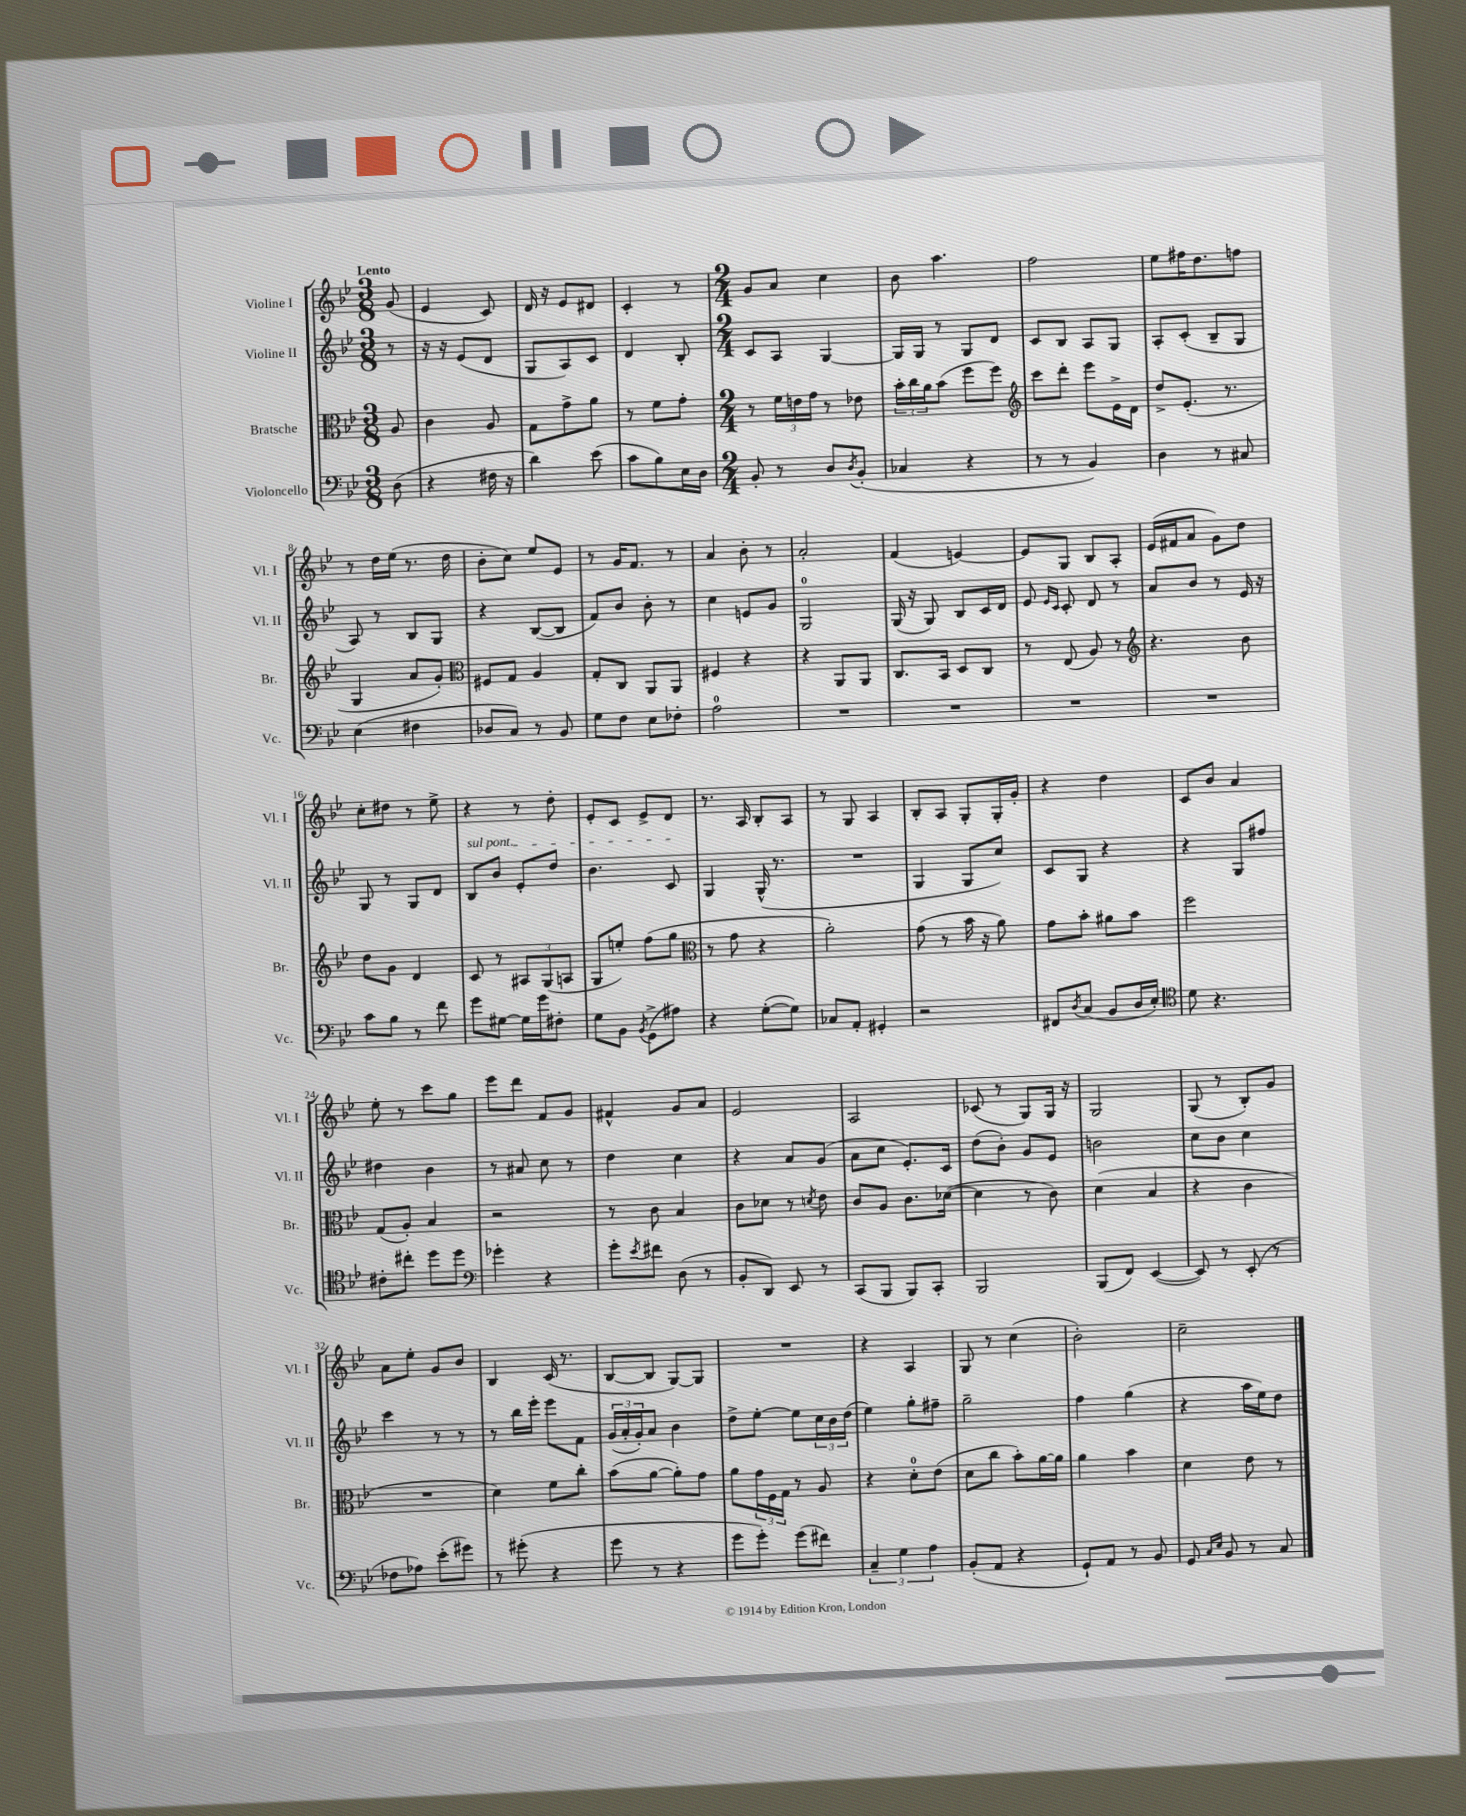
<<
\new StaffGroup <<
\new Staff = "s0" \with { instrumentName = "Violine I" shortInstrumentName = "Vl. I" } {
    \clef treble \key bes \major \numericTimeSignature \time 3/8 \partial 8 \tempo "Lento"
    g'8( |
    ees'4 c'8) |
    d'16 r16 ees'8 dis'8 |
    c'4-. r8 |
    \numericTimeSignature \time 2/4 g'8 a'8 c''4 |
    bes'8 a''4. |
    f''2 |
    ees''8 fis''16 d''8. f''8 |
    r8 d''16 ees''16( r8. d''16 |
    bes'8-. c''8) ees''8 ees'8 |
    r8 g'16 f'8. r8 |
    a'4 bes'8-. r8 |
    a'2-. |
    f'4( e'4~) |
    e'8 g8 bes8 a8-. |
    ees'16( fis'16 a'8 g'8) d''8 |
    c''8-. dis''8 r8 ees''8-> |
    r4 r8 d''8-. |
    ees'8-. c'8 ees'8-> d'8 |
    r8. a16 bes8-. a8 |
    r8 g8 a4 |
    bes8-. a8 g8-. g16-. g'16-. |
    r4 d''4 |
    c'8 bes'8 a'4 |
    ees''8-. r8 c'''8 g''8 |
    ees'''8 d'''8 f'8 g'8 |
    fis'4-^ g'8 a'8 |
    ees'2 |
    a2 |
    ces'8( r8 g8) g16 r16 |
    g2 |
    g8( r8 bes8-.) g'8 |
    a'8 ees''8-. g'8 bes'8 |
    bes4 c'16( r8. |
    bes8~ bes8 g8~) g8 |
    R2 |
    r4 a4 |
    g8 r8 c''4( |
    bes'2-.) |
    c''2-- \bar "|." |
}
\new Staff = "s1" \with { instrumentName = "Violine II" shortInstrumentName = "Vl. II" } {
    \clef treble \key bes \major \numericTimeSignature \time 3/8 \partial 8
    r8 |
    r16 r16 ees'8( d'8 |
    g8 a8) c'8 |
    d'4 bes8-. |
    \numericTimeSignature \time 2/4 c'8 a8 g4~ |
    g16 g16 r8 g8 d'8 |
    c'8 bes8 a8 g8 |
    a8-. c'8-.( bes8-- g8 |
    a8) r8 bes8 g8 |
    r4 bes8~( bes8 |
    f'8) bes'8 bes'8-. r8 |
    c''4 e'8 g'8 |
    g2-0 |
    g16( r16 g8) bes8 c'16 d'16 |
    ees'8 \grace { ees'16 c'16 } c'8-. d'8 r8 |
    a'8 bes'8 r8 ees'16 r16 |
    g8 r8 g8 d'8 |
    \once \override TextSpanner.bound-details.left.text = \markup { \italic "sul pont." } bes8\startTextSpan bes'8 ees'8-. d''8 |
    bes'4. c'8\stopTextSpan |
    g4 g16-^( r8. |
    R2 |
    g4 g8 c''8) |
    c'8 g8 r4 |
    r4 g8 fis''8 |
    dis''4 bes'4 |
    r8 ais'8 c''8 r8 |
    d''4 c''4 |
    r4 a'8 g'8( |
    a'8 c''8 ees'8.-.) c'16 |
    d''8( bes'8-.) g'8 ees'8 |
    b'2 |
    c''8 bes'8 c''4 |
    c'''4 r8 r8 |
    r8 bes''16 ees'''16-. ees'''8 f'8 |
    \tuplet 3/2 { g'16( a'16-. g'16-.) } a'8 bes'4 |
    d''8-> ees''8~-. ees''8 \tuplet 3/2 { c''16 bes'16 d''16( } |
    ees''4) g''8-. fis''8-- |
    g''2-- |
    f''4 g''4( |
    r4 a''16 ees''16) d''8 \bar "|." |
}
\new Staff = "s2" \with { instrumentName = "Bratsche" shortInstrumentName = "Br." } {
    \clef alto \key bes \major \numericTimeSignature \time 3/8 \partial 8
    a8 |
    c'4 a8 |
    g8 g'8-> a'8 |
    r8 f'8 g'8-. |
    \numericTimeSignature \time 2/4 r8 \tuplet 3/2 { f'16 e'16 g'16 } r8 ees'8 |
    \tuplet 3/2 { bes'16-. c''16 a'16 } bes'8( f''8 f''8) |
    \clef treble c'''8 d'''8-. ees'''8 ees'16-> d'16 |
    d''8-> ees'8.-.( r8. |
    g4 a'8 g'8-.) |
    \clef alto fis8 g8 a4 |
    g8-. c8 a,8 a,8 |
    fis4 r4 |
    r4 a,8 a,8 |
    c8. bes,16 d8 c8 |
    r8 ees8( a8) r8 |
    \clef treble r4. bes'8 |
    d''8 g'8 d'4 |
    c'8 r8 \tuplet 3/2 { ais8 g8( a8 } |
    g8 e''8-.) f''8( g''8 |
    \clef alto r8 g'8 r4 |
    a'2-.) |
    g'8( r8 bes'16 r16 a'8) |
    g'8 bes'8-. ais'8 bes'8 |
    f''2 |
    g8( a8-.) bes4 |
    r2 |
    r8 c'8 bes4 |
    c'8 des'8 r8 \acciaccatura { d'8 } ees'8 |
    c'8 a8 c'8. des'16~( |
    des'4 r8 c'8) |
    d'4( bes4 |
    r4 c'4 |
    R2 |
    d'4) f'8 c''8-. |
    bes'8( a'8~ a'8-.) g'8 |
    a'8 \tuplet 3/2 { g'16 f16 g16 } r8 a8 |
    r4 d'8-0-. ees'8( |
    d'8 c''8 bes'8-.) a'16~ a'16 |
    a'4 bes'4 |
    d'4 ees'8 r8 \bar "|." |
}
\new Staff = "s3" \with { instrumentName = "Violoncello" shortInstrumentName = "Vc." } {
    \clef bass \key bes \major \numericTimeSignature \time 3/8 \partial 8
    d8( |
    r4 fis16 r16 |
    d'4) ees'8( |
    c'8 bes8) ees16 d16 |
    \numericTimeSignature \time 2/4 bes,8-. r8 d8 \acciaccatura { d8 } bes,8-.( |
    ces4 r4 |
    r8 r8 bes,4) |
    d4 r8 cis8 |
    ees4( fis4 |
    des8 c8) r8 bes,8 |
    g8 f8 ees8 fes8-. |
    a2-0 |
    R2 |
    R2 |
    R2 |
    R2 |
    c'8 bes8 r8 f'8 |
    g'8 gis8~ gis16 g'16 fis8-. |
    g8 bes,8 \acciaccatura { bes,8 } g,8->( ais8) |
    r4 g8~-.( g8) |
    ces8 a,8-. gis,4-. |
    r2 |
    fis,8 \acciaccatura { d8 } c8( bes,8 d16 ees16-.) |
    \clef tenor d'8 r4. |
    cis'8-. cis''8-. d''8 d''8 |
    \clef bass ges'4-. r4 |
    g'8-. \acciaccatura { ees'8 } fis'8 d8( r8 |
    bes,8-. d,8) ees,8 r8 |
    c,8( bes,,8 bes,,8) c,8-. |
    bes,,2 |
    bes,,8( f,8) ees,4~( |
    ees,8) r8 ees,8-.( r8 |
    fes8 aes8) ees'8-.( gis'8) |
    r8 gis'8-.( r4 |
    g'8 r8 r4 |
    g'8 g'8-.) g'8( fis'8) |
    \tuplet 3/2 { c4-- g4 a4 } |
    bes,8-.( a,8 r4 |
    g,8-!) a,8 r8 bes,8 |
    g,8 \grace { c16 ees16 } bes,8 r8 c8 \bar "|." |
}
>>
>>
